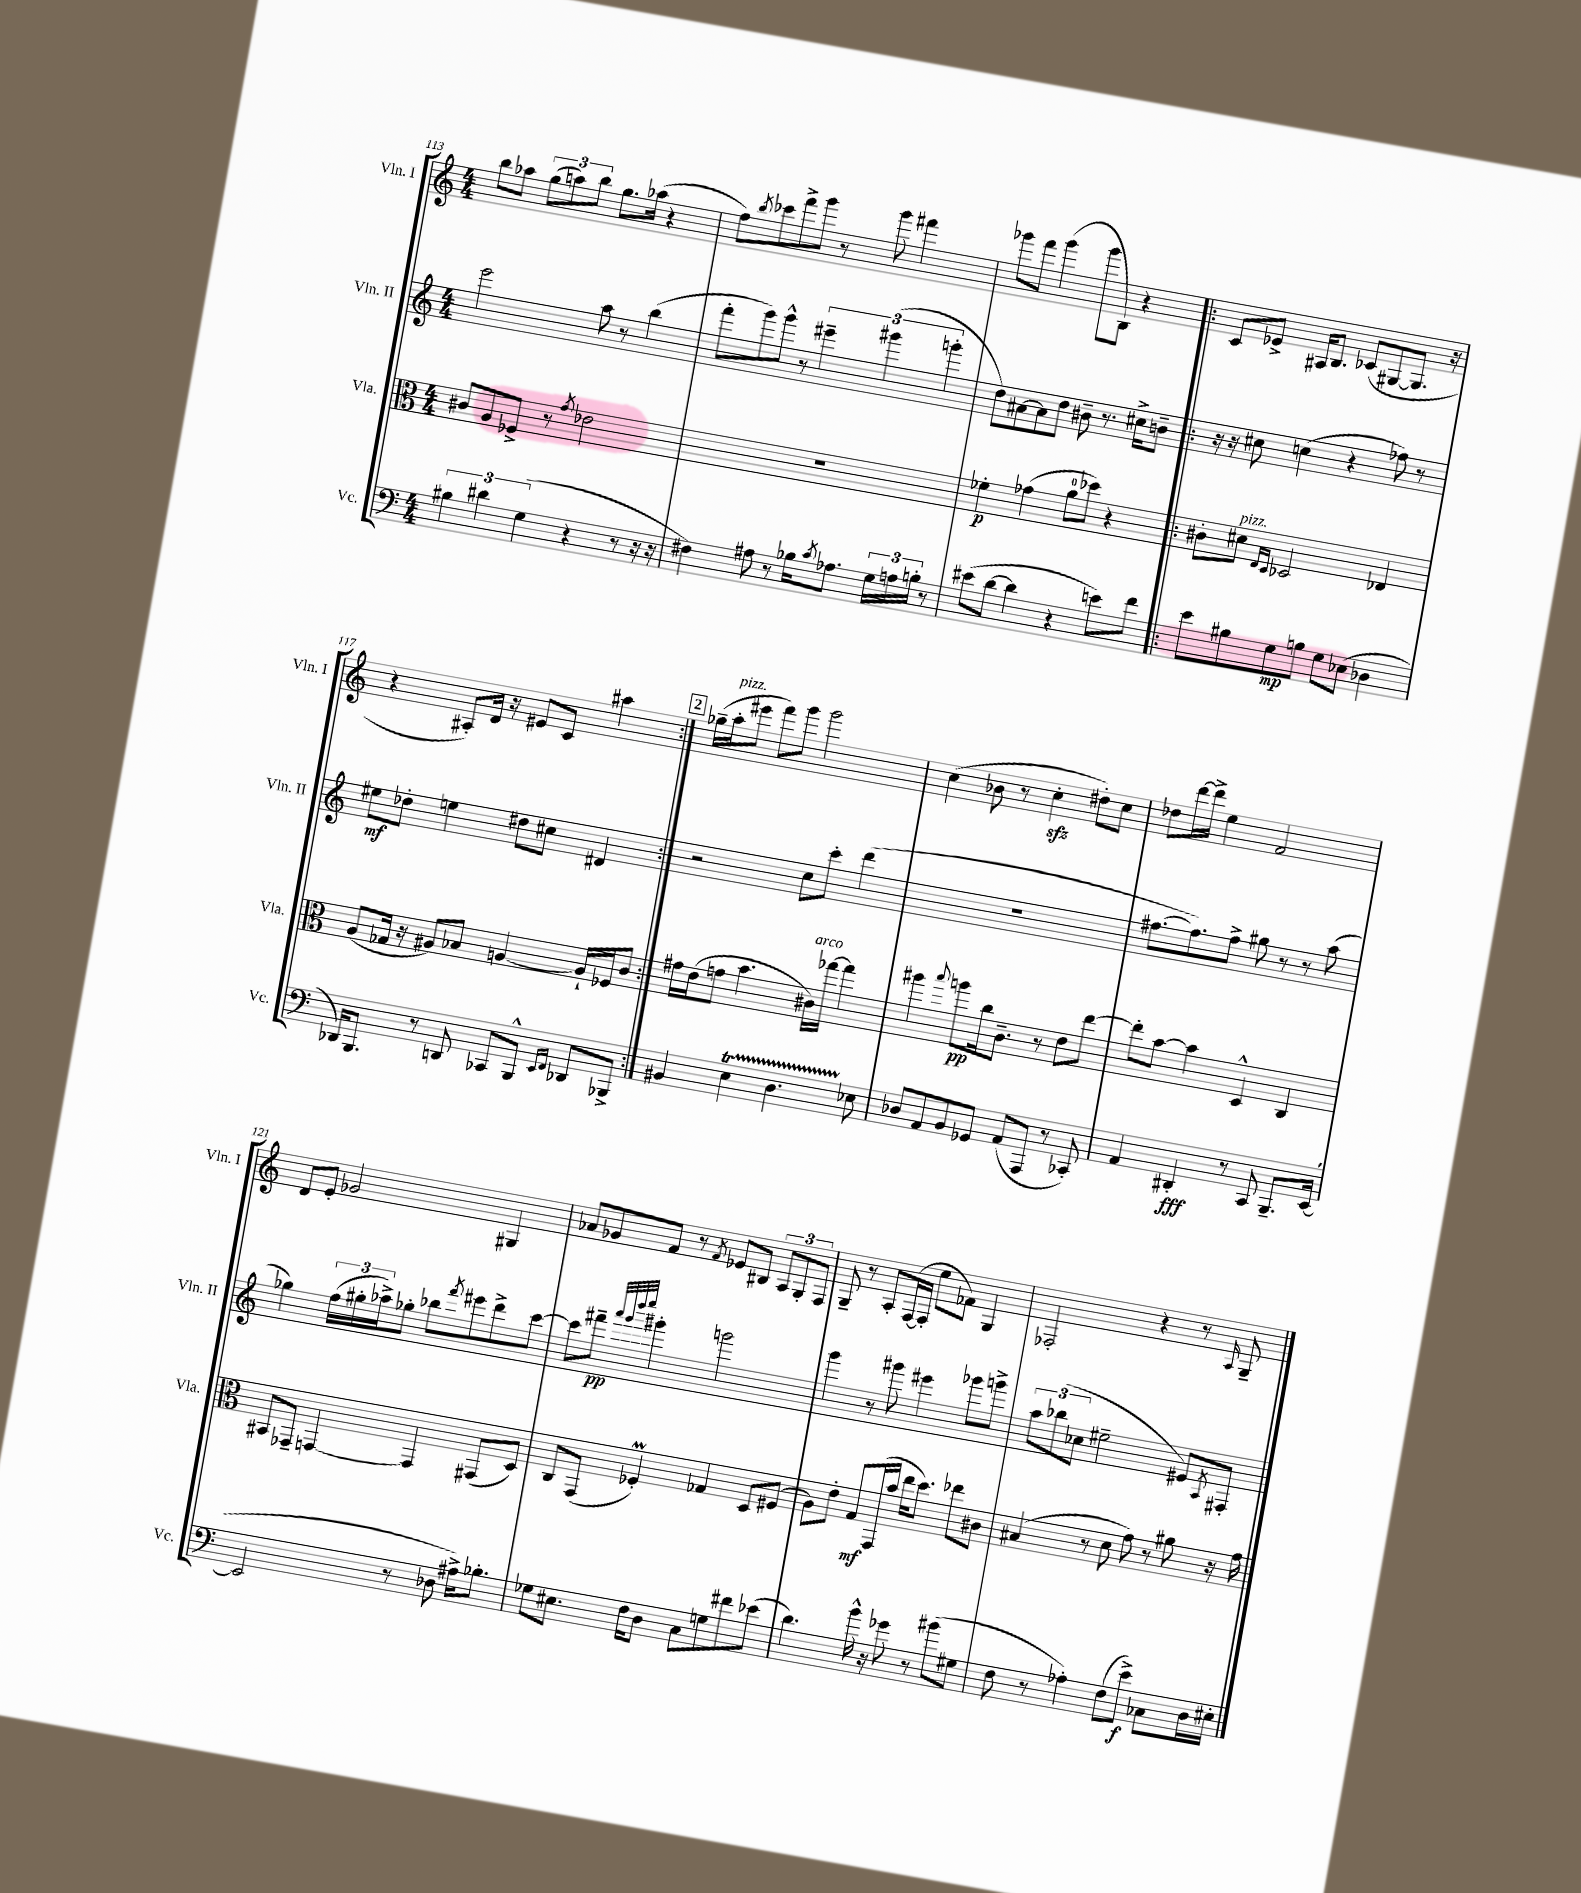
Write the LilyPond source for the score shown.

<<
\new StaffGroup <<
\new Staff = "s0" \with { instrumentName = "Vln. I" shortInstrumentName = "Vln. I" } {
    \clef treble \key c \major \numericTimeSignature \time 4/4
    b''8 aes''8 \tuplet 3/2 { g''8( a''8) b''8 } g''8. aes''16( r4 |
    f''8) \acciaccatura { b''8 } ces'''8 f'''8-> g'''8 r8 g'''8 fis'''4 |
    ges'''8 f'''8 ges'''4( ges'''8 b8) r4 |
    \repeat volta 2 { c'8 ees'8-> ais16 b8. ces'8( gis8~ gis8. r16 |
    r4 ais8-.) d'16 r16 eis'8 c'8 ais''4 | }
    \mark \markup { \box "2" } ges''16--( a''16-.^\markup { \italic "pizz." } eis'''8 f'''8) g'''8 g'''2 |
    c''4( bes'8 r8 c''4-.\sfz dis''8-.) c''8 |
    des''8 d'''16~ d'''16-> e''4 f'2 |
    d'8 e'8-. ges'2 gis4 |
    aes'8 ges'8 f'8 r8 \acciaccatura { f'8 } ees'8 bis8 \tuplet 3/2 { a8 g8-. f8 } |
    g8-- r8 a8-. f16~( f16-. e''8 fes'8) g4 |
    fes2-. r4 r8 \grace { a16 } g8-- \bar "|." |
}
\new Staff = "s1" \with { instrumentName = "Vln. II" shortInstrumentName = "Vln. II" } {
    \clef treble \key c \major \numericTimeSignature \time 4/4
    e'''2 a''8 r8 b''4( |
    f'''8-. g'''8) g'''8-^ r8 \tuplet 3/2 { eis'''4-- gis'''4( g'''4-. } |
    d''8) ais'8~ ais'8 d''8 bis'8-- r8. cis''16-> b'8-- |
    \repeat volta 2 { r16 r16 cis''8 c''4( r4 fes''8) r8 |
    eis''8\mf des''8-. e''4 dis''8 cis''8 dis'4 | }
    \mark \markup { \box "2" } r2 c''8 c'''8-. d'''4( |
    R1 |
    fis''8.~ fis''8.) fis''8-> gis''8 r8 r8 a''8( |
    ges''4) \tuplet 3/2 { f''16( gis''16-. aes''16->) } ges''8-. bes''8 \acciaccatura { f'''8 } eis'''8 d'''8-> c'''8~ |
    c'''8 fis'''8--\pp \grace { a'''32 g'''32 d''''32 e''''32 } gis'''4-. g'''2 |
    g'''4 r8 gis'''8 eis'''4 ges'''8 g'''8-> |
    \tuplet 3/2 { a''8 bes''8( ces''8 } eis''2-- eis'8) \acciaccatura { a8 } fis8-. \bar "|." |
}
\new Staff = "s2" \with { instrumentName = "Vla." shortInstrumentName = "Vla." } {
    \clef alto \key c \major \numericTimeSignature \time 4/4
    cis'8 a8 fes8-> r8 \acciaccatura { g'8 } ees'2 |
    R1 |
    fes'4-.\p ges'4( a'8-0 des''8) r4 |
    \repeat volta 2 { cis'8-. dis'8^\markup { \italic "pizz." } \grace { e16 d16 } des2 ees4 |
    a8( ges16 r16 ais8) bes8 a4~ a16-! fes16 c'8 | }
    \mark \markup { \box "2" } gis'16 e'16( g'8 b'4. cis'16^\markup { \italic "arco" }) ges''16~ ges''4 |
    ais''4 \appoggiatura { b''8 } a''8\pp c''16 c'8.-- r8 e'8 e''8~ |
    e''8-. b'8~ b'4 d4-^ c4 |
    bis,8 ges,8-- g,4~ g,4 gis,8( d8) |
    c8 g,8( fes4-.\prall) ges4 d8 fis8( |
    a8) e'8-. g8\mf g,16( b'16 e''16 d''8.) ees''8 cis'8 |
    bis4( r8 d'8 g'8) r8 ais'8 r16 g'16 \bar "|." |
}
\new Staff = "s3" \with { instrumentName = "Vc." shortInstrumentName = "Vc." } {
    \clef bass \key c \major \numericTimeSignature \time 4/4
    \tuplet 3/2 { bis4 dis'4 g4( } r4 r8 r16 r16 |
    fis4) ais8 r8 bes16 \acciaccatura { c'8 } aes8. \tuplet 3/2 { g16 a16 b16-. } r8 |
    eis'8( d'8~ d'4 r4 e'8) f'8 |
    \repeat volta 2 { e'8 bis8 g8\mp b8 g8 ees8( des4 |
    des,16) b,,8. r8 d,8 ces,8 b,,8-^ \grace { e,16 f,16 } des,8 bes,,8-> | }
    \mark \markup { \box "2" } bis,4 e4\startTrillSpan d4. ees8\stopTrillSpan |
    des8 a,8 b,8 ges,8 a,8( a,,8 r8 ces,8-.) |
    a,4 dis,4-.\fff r8 c,8 b,,8.-- e,16~( |
    e,2 r8 des8 ais16->) bes8.-. |
    ges8 eis8. f16 d8 c8 g8 fis'8 ees'8( |
    d'4.) b'16-^ r16 ges'8 r8 bis'8( gis8 |
    f8 r8 aes4-.) f8( e'8->\f) ces8 d16 eis16-. \bar "|." |
}
>>
>>
\layout { \context { \Score currentBarNumber = #113 } }
